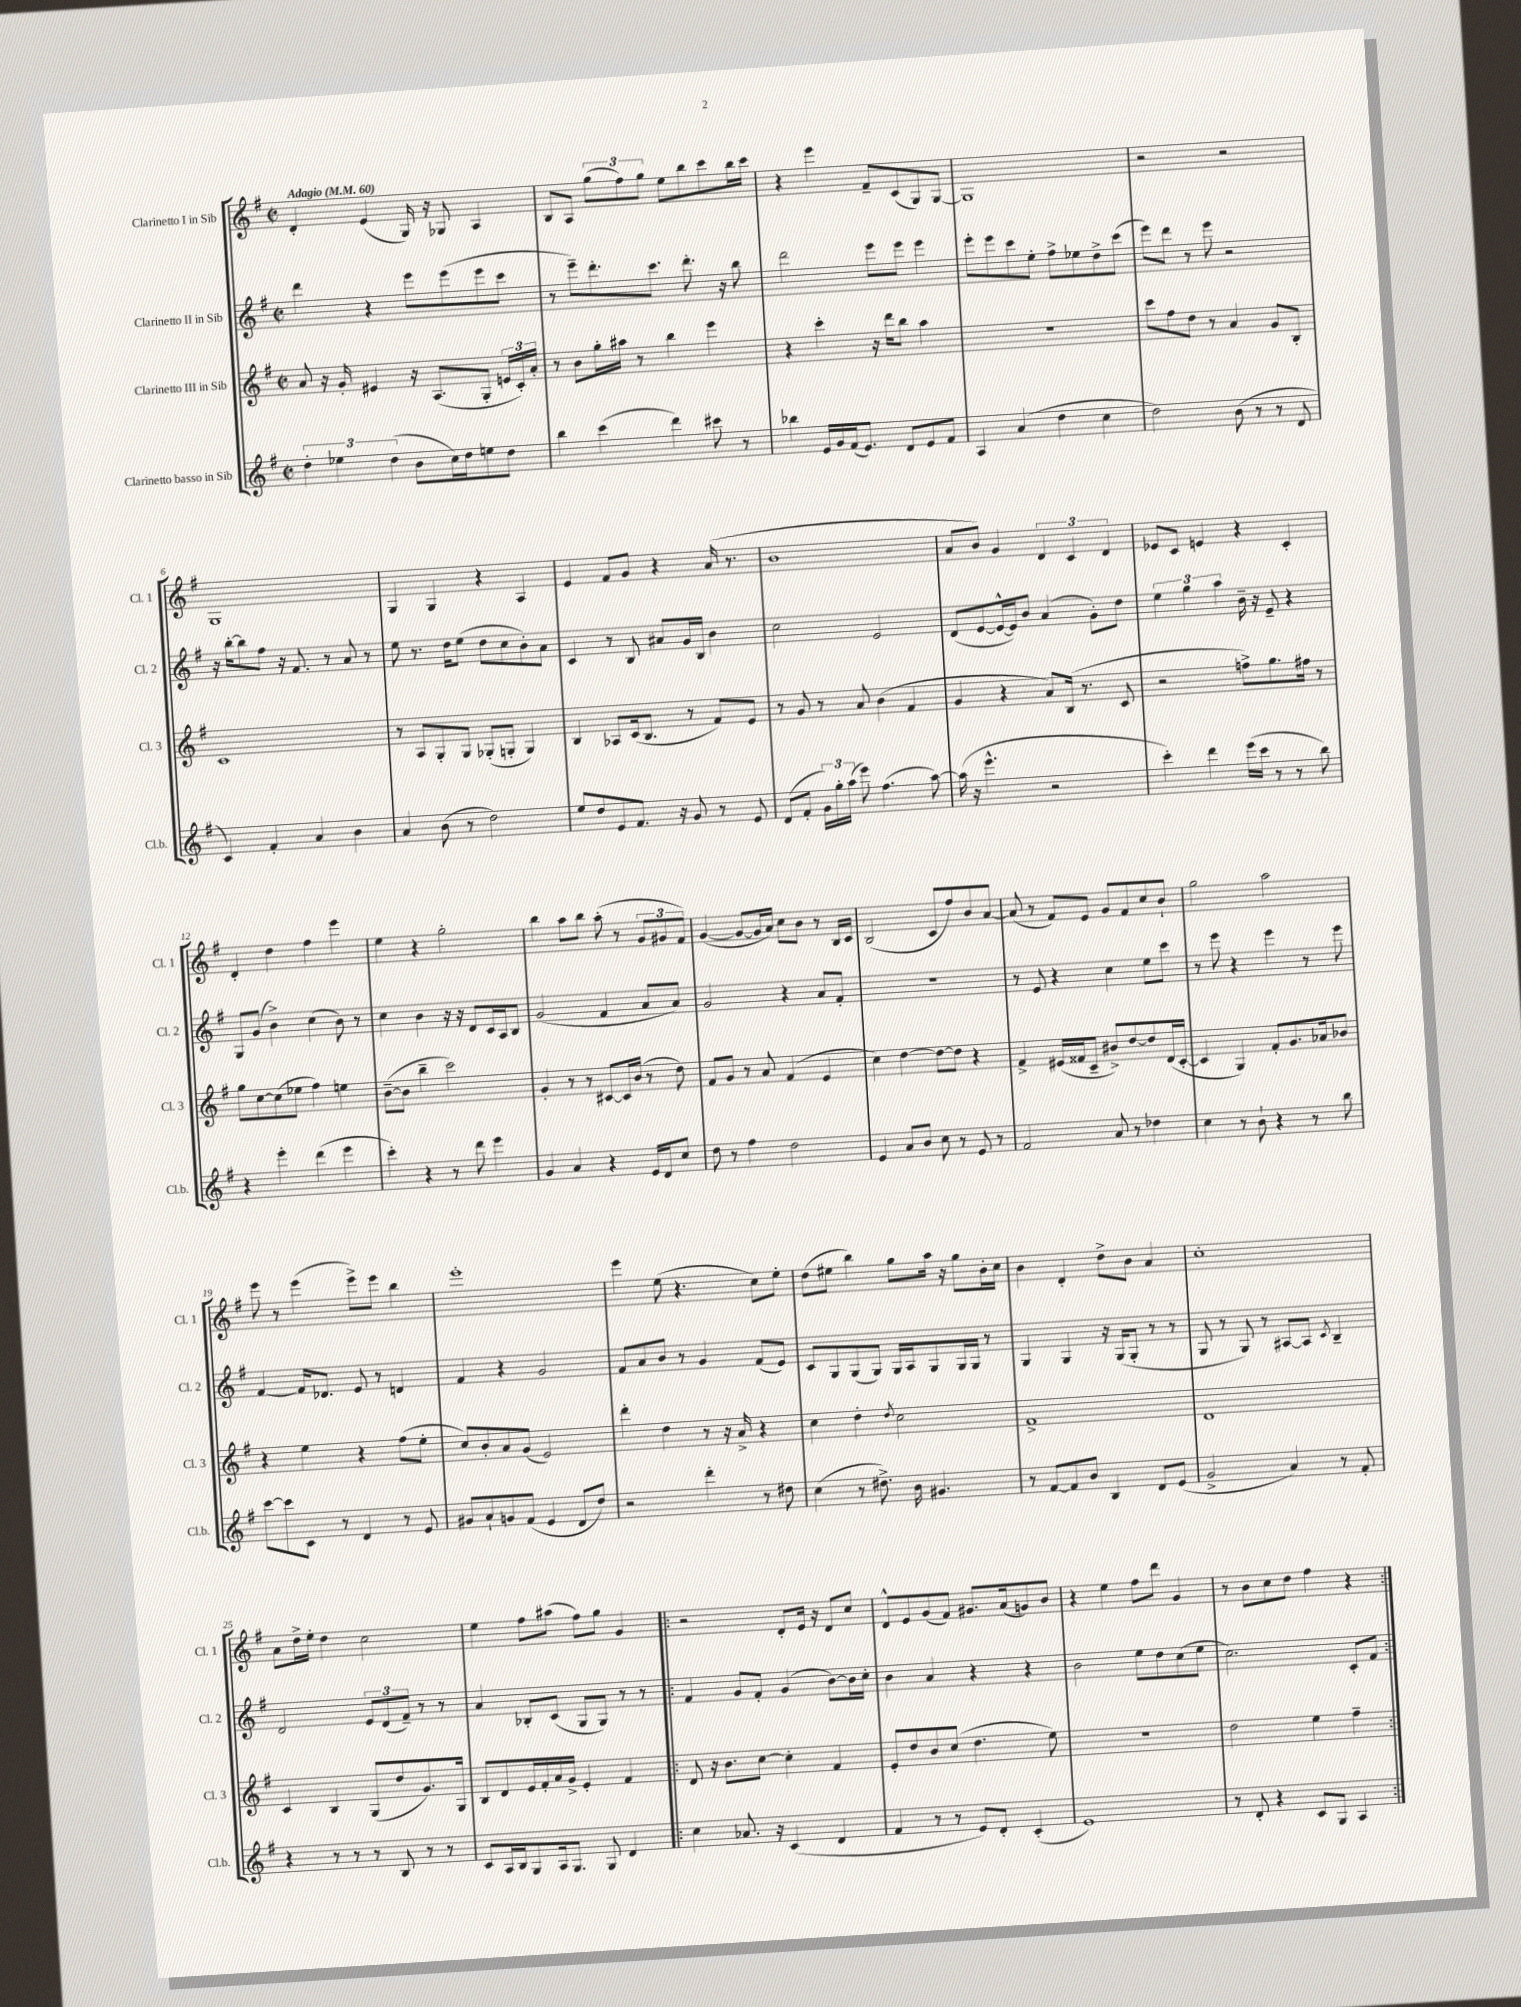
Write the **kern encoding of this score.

**kern	**kern	**kern	**kern
*part4	*part3	*part2	*part1
*staff4	*staff3	*staff2	*staff1
*I"Clarinetto basso in Sib	*I"Clarinetto III in Sib	*I"Clarinetto II in Sib	*I"Clarinetto I in Sib
*I'Cl.b.	*I'Cl. 3	*I'Cl. 2	*I'Cl. 1
*clefG2	*clefG2	*clefG2	*clefG2
*k[f#]	*k[f#]	*k[f#]	*k[f#]
*M2/2	*M2/2	*M2/2	*M2/2
*met(c|)	*met(c|)	*met(c|)	*met(c|)
*MM60	*MM60	*MM60	*MM60
=1	=1	=1	=1
!	!	!	!LO:TX:a:B:t=Adagio
6dd'\	8a/	4ddd\	4d'/
.	16r	.	.
6ee-X\	.	.	.
.	16g'/	.	.
.	4e#X/	4r	(4e/
(6dd\	.	.	.
8b\L	16r	8eee\L	16G/)
.	(8.A/L	.	16r
16cc\L)	.	(8eee\	8G-X/
16dd\J	.	.	.
8een\	8G'/J	8eee\	4A/
8dd\J	24en/LL	8ccc\J	.
.	24c'/)	.	.
.	24a'/JJ	.	.
=2	=2	=2	=2
4bb\	8r	8r	8B/L
.	8b\L	8eee~\L)	8A/J
(4ccc\	16gg'\L	8.ddd'\	(12gg\L
.	16aa#X\JJ	.	.
.	.	.	12ff#\)
.	8r	.	.
.	.	.	12gg\J
.	.	8.ccc\J	.
4ddd\)	4bb\	.	8ee\L
.	.	8.ddd'\	8bb\
8ccc#X\	4eee\	.	8ccc\
.	.	16r	.
8r	.	8bb\	16bb\L
.	.	.	16ccc\JJ
=3	=3	=3	=3
4bb-X\	4r	2ddd\	4r
16e/LL	4ccc'\	.	4eee\
16g/	.	.	.
(16f#/J	.	.	.
8.e/J)	.	.	.
.	16r	8eee\L	8f#~/L
.	16ddd\KL	.	.
8d/L	8bb\J	8eee\J	(8c/
8e/	4aa\	4eee\	8G/)
8f#/J	.	.	[8G/J
=4	=4	=4	=4
4A/	1r	8eee'\L	1G]
.	.	8eee\	.
(4a/	.	8ccc\	.
.	.	8ee'\J	.
4dd\	.	8ff#^\L	.
.	.	8ee-X\	.
4cc\	.	8dd^\	.
.	.	(8ccc\J	.
=5	=5	=5	=5
2dd\)	8ccc\L	8eee\L)	2r
.	8ff#\	8ddd\J	.
.	8dd\J	8r	.
.	8r	8eee\	.
(8b\	4a/	2r	2r
8r	.	.	.
8r	8g/L	.	.
8d/	8B'/J	.	.
!!LO:LB:g=z
=6	=6	=6	=6
4c/)	1c	16r	1G
.	.	[16bb'\KL	.
.	.	8bb\]	.
4f#'/	.	8ff#\J	.
.	.	16r	.
.	.	8.f#/	.
4a/	.	.	.
.	.	8r	.
4b\	.	8a/	.
.	.	8r	.
=7	=7	=7	=7
4a/	8r	8ee\	4G/
.	8A/L	8.r	.
(8b\	8G'/	.	4G/
.	.	16dd\KL	.
8r	8G/J	(8ee\J	.
2dd\)	(8G-X'/L	8dd\L	4r
.	8Gn'/J	8cc\	.
.	4G/)	8b'\)	4A/
.	.	8a\J	.
=8	=8	=8	=8
8ee/L	4B/	4c/	4e/
8dd/	.	.	.
8e/	8A-X/L	8r	8f#/L
8.f#/J	(16c/k	8B/	8g/J
.	8.B/J	.	.
.	.	8a#X/L	4r
16r	.	.	.
8g/	8r	16g/L	.
.	.	16B/JJ	.
8r	8f#/L)	4b\	(16a/
.	.	.	8.r
8e/	8e/J	.	.
=9	=9	=9	=9
(8d/L	8r	2cc\	1b
8f#'/J	8g/	.	.
24g\LL)	8r	.	.
24gg'\	.	.	.
(24aa\JJ	.	.	.
8eee\)	8a/	.	.
(4.ff#\	(4b\	2e/	.
.	4f#/	.	.
[8aa\)	.	.	.
=10	=10	=10	=10
(16aa\]	4g/	(8d/L	8a/L
16r	.	.	.
4.eee^^\	.	[8e/	8b/J)
.	4r	16e^^/L_	4g/
.	.	16e/J])	.
.	.	8b/J	.
2r	8a/L)	(4a/	6d/
.	(16B/Jk	.	.
.	.	.	6c/
.	8.r	.	.
.	.	8g'\L)	.
.	.	.	6d/
.	8c/	8dd\J	.
=11	=11	=11	=11
4ccc'\)	2r	6ee\	8e-X/L
.	.	.	8c/J
.	.	6gg\	.
4ddd\	.	.	4en/
.	.	6aa\	.
(16eee\LL	8ffn^\L)	16b~\	4r
16ccc\JJ	.	16r	.
8r	8.gg\	8e~/	.
8r	.	4r	4c'/
.	16ff#X\Jk	.	.
8bb\)	8r	.	.
!!LO:LB:g=z
=12	=12	=12	=12
4r	8gg\L	8G/L	4d'/
.	[8cc\	(8g/J	.
4eee'\	(8cc\]	4b^\)	4dd\
.	8ee-X\J	.	.
(4ddd\	4ff#\)	(4cc\	4ff#\
4eee\	4een\	8b\)	4eee\
.	.	8r	.
=13	=13	=13	=13
4ccc'\)	([8b~\L	4cc\	4ee\
.	8b\J]	.	.
4r	4bb~\	4b\	4r
8r	2ccc\)	16r	2gg'\
.	.	16r	.
8ddd\	.	8d/L	.
4eee\	.	16c/L	.
.	.	16A/J	.
.	.	8B/J	.
=14	=14	=14	=14
4g/	4g'/	(2g/	4bb\
4a/	8r	.	8aa\L
.	8r	.	8bb\J
4r	[8c#X/L	4f#/	(8aa'\
.	16c#/L]	.	8r
.	(16b/JJ	.	.
16e/LL	8r	8a/L	12g/L
16d/J	.	.	.
.	.	.	12g#X/
8cc/J	8dd\)	8a/J)	.
.	.	.	12f#/J)
=15	=15	=15	=15
8dd\	8f#/L	2g/	([4g/
8r	8g/J	.	.
4ff#\	8r	.	8g/L_
.	8a/	.	16g/L]
.	.	.	16a/JJ)
2dd\	(4f#/	4r	8cc\L
.	.	.	8b\J
.	4e/	8a/L	8r
.	.	8f#'/J	16B/LL
.	.	.	16c/JJ
=16	=16	=16	=16
4e/	4cc\)	1r	(2B/
8a/L	[4dd\	.	.
8b/J	.	.	.
8cc\	8dd\L_	.	8c/L
8r	8dd\J]	.	8ff#/)
8e/	4r	.	8b/
8r	.	.	[8a/J
=17	=17	=17	=17
2f#/	4f#^/	8r	(8a/]
.	.	8e/	8r
.	(16e#X/LL	4r	8f#/L)
.	16f##X/J	.	.
.	8c~/J	.	8e/J
8a/	8b#X^/L)	4cc\	8g/L
8r	[8dd/	.	8f#/
4dd-X\	8dd/]	8ee\L	8cc/
.	(16d/L	8ccc\J	8b`/J
.	[16c'/JJ	.	.
=18	=18	=18	=18
4cc\	4c/]	8r	2gg\
.	.	8eee\	.
8r	4G/)	4r	.
8b`\	.	.	.
4r	8f#'/L	4eee\	2aa\
.	8.g/	.	.
8r	.	8r	.
.	16a-X/k	.	.
8bb\	8b-X/J	8eee\	.
!!LO:LB:g=z
=19	=19	=19	=19
[8ccc\L	4r	[4f#/	8eee\
8ccc\]	.	.	8r
8c\J	4ee\	16f#/KL]	(4eee\
.	.	8.d-X/J	.
8r	.	.	.
4d/	4r	8e/	8eee^\L)
.	.	8r	8eee\J
8r	(8ff#\L	4dn/	4bb\
8e/	8ee'\J	.	.
=20	=20	=20	=20
8g#X/L	8cc/L)	4f#/	1eee'
8a`/	8b'/	.	.
8gn/	8a/	4r	.
(8f#/J	(8g/J	.	.
4e/	2e/)	2g/	.
8d/L	.	.	.
8dd/J)	.	.	.
=21	=21	=21	=21
2r	4ddd'\	8f#/L	4eee\
.	.	8a/	.
.	4dd\	8b/J	(8ee\
.	.	8r	4.r
4ddd'\	8r	4g/	.
.	16r	.	.
.	16a^/	.	.
8r	4r	(8f#/L	8cc\L)
8dd#X\	.	8e/J)	8ee'\J
=22	=22	=22	=22
(4cc\	4cc\	8c/L	(8dd\L
.	.	8G/	8ee#X\J
8r	4dd'\	(8G/	4bb\)
8.dd#X^\)	.	8G/J)	.
.	8qdd/	.	.
.	2cc\	16G/LL	8gg\L
16b\	.	16A/J	.
4.g#X/	.	8G/	16aa\Jk
.	.	.	16r
.	.	16G/L	8gg\L
.	.	16G/JJ	.
.	.	8r	16b'\L
.	.	.	16cc\JJ
=23	=23	=23	=23
8r	1f#^	4G/	4b\
[8f#/L	.	.	.
8f#/]	.	4G/	4d'/
8b/J	.	.	.
4B/	.	16r	8dd^\L
.	.	(16G/KL	.
.	.	8G'/J	8b\J
8d/L	.	8r	4a/
(8e/J	.	8r	.
=24	=24	=24	=24
2g^/	1d	8G/	1cc'
.	.	8r	.
.	.	8G/)	.
.	.	8r	.
4a/)	.	[8A#X/L	.
.	.	8A#/J]	.
.	.	8qc/	.
8r	.	4B~/	.
8f#'/	.	.	.
!!LO:LB:g=z
=25	=25	=25	=25
4r	4c/	2d/	8a\L
.	.	.	16dd^\L
.	.	.	16ee'\JJ
8r	4B/	.	4dd\
8r	.	.	.
8r	(8G/L	12e/L	2cc\
.	.	(12d/	.
8B/	8dd/	.	.
.	.	12f#~/J)	.
8r	8.g/)	8r	.
8r	.	8r	.
.	16G/Jk	.	.
=26	=26	=26	=26
8c/L	8B/L	4a/	4ee\
16A/L	8d/	.	.
16B/J	.	.	.
8G/	16e/L	8B-X'/L	8ff#\L
.	16f#'/	.	.
16A/k	16a/	(8c/J	(8aa#X\J
8.G/J	16g^/JJ	.	.
.	4e'/	8G/L	8ff#\L)
8G/	.	8G/J)	8gg\J
4d/	4f#/	8r	4g/
.	.	8r	.
=27!|:	=27!|:	=27!|:	=27!|:
4cc\	8d/	4f#/	2r
.	16r	.	.
.	8.b\L	.	.
8.a-X/	.	8g/L	.
.	[8cc\J	8f#'/J	.
16r	.	.	.
(4c/	4cc'\]	(4g/	8d'/L
.	.	.	16e/Jk
.	.	.	16r
4d/	4f#/	[8b\L)	8d/L
.	.	16b\L]	8cc/J
.	.	16cc'\JJ	.
=28	=28	=28	=28
4f#/	8e'/L	4b\	8d^^/L
.	8dd/	.	8e/
8r	8b/	4a/	(8g/
8r	(8cc/J	.	8f#/J)
8e/L)	4.dd\	4r	8.g#X/L
8d'/J	.	.	.
.	.	.	(16a/k
(4c'/	.	4r	8gn/)
.	8ee\)	.	8b/J
=29	=29	=29	=29
1e)	1r	2b\	4r
.	.	.	4ee\
.	.	8ee\L	8ff#\L
.	.	8dd\	8ddd\J
.	.	(8cc\	4g/
.	.	8ee\J	.
=30	=30	=30	=30
8r	2dd\	2.cc\)	8r
8d'/	.	.	8b\L
4r	.	.	8cc\
.	.	.	8dd\J
8c/L	4ee\	.	4ff#\
8G/J	.	.	.
4A/	4ff#~\	8c'/L	4r
.	.	8f#/J	.
=:|!	=:|!	=:|!	=:|!
*-	*-	*-	*-
